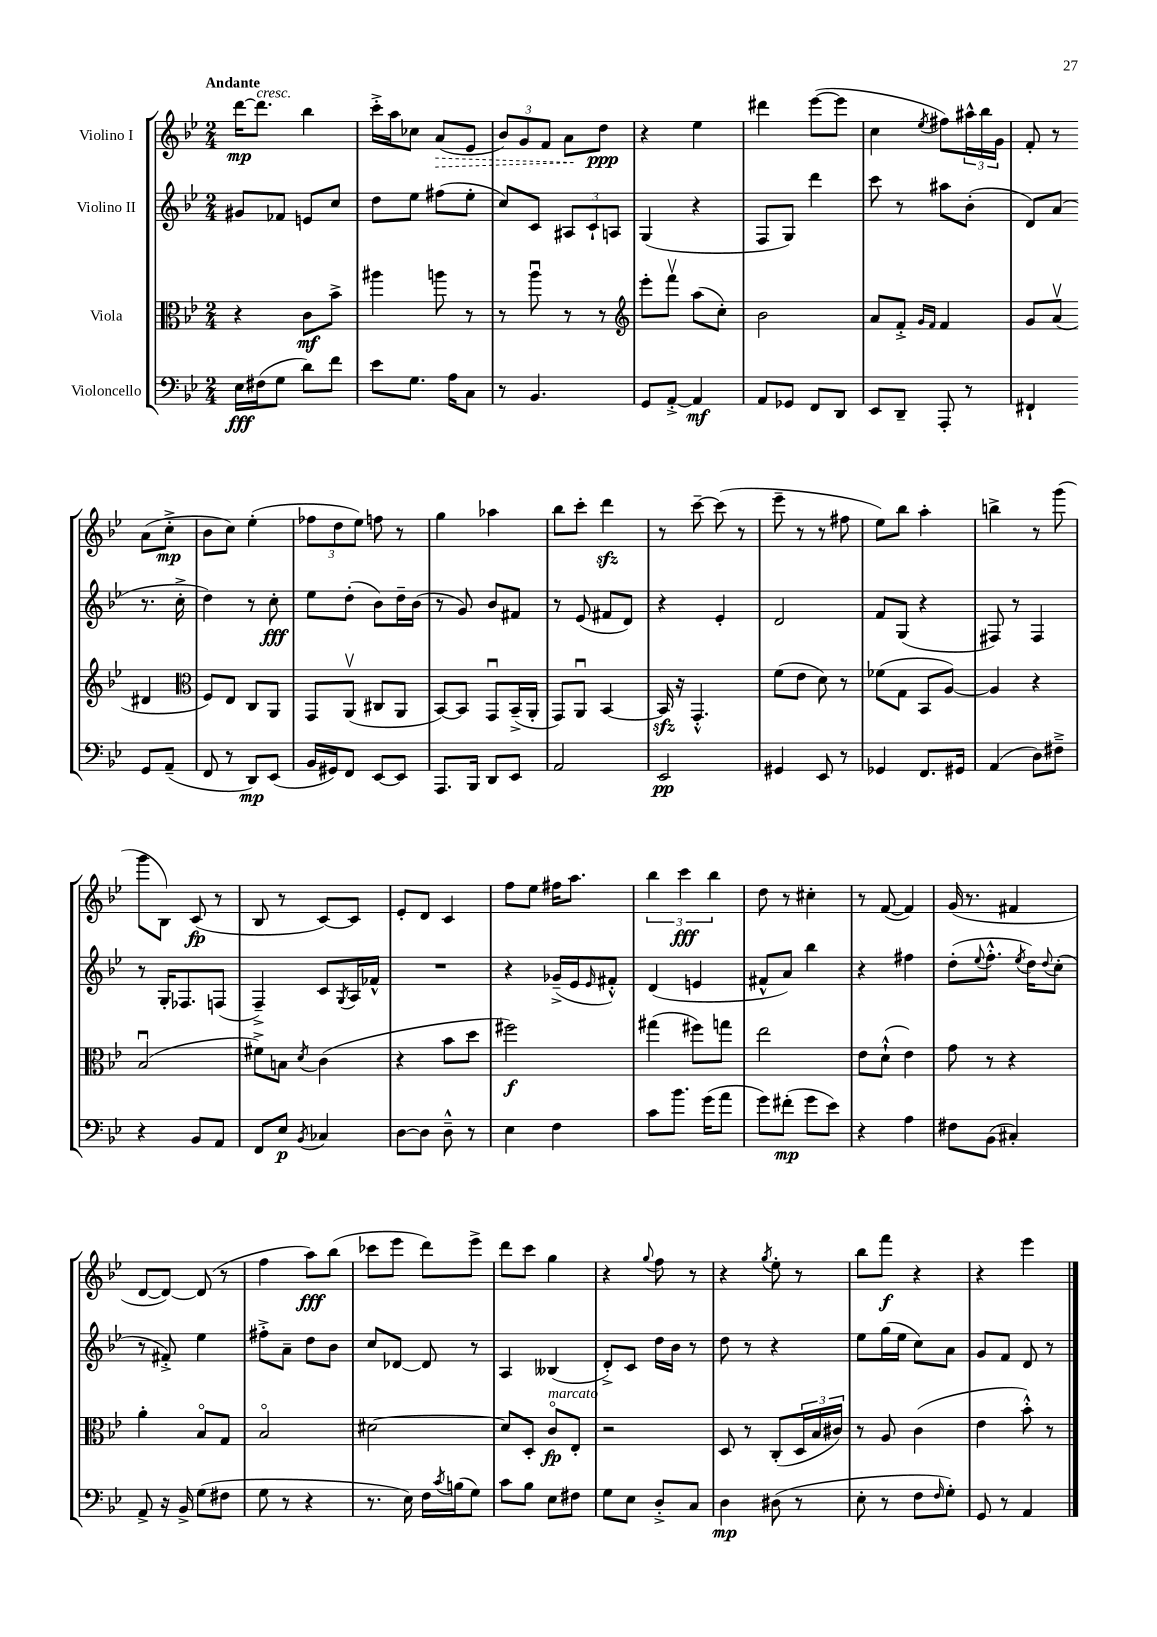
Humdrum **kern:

**kern	**kern	**kern	**kern
*staff4	*staff3	*staff2	*staff1
*clefF4	*clefC3	*clefG2	*clefG2
*k[b-e-]	*k[b-e-]	*k[b-e-]	*k[b-e-]
*M2/4	*M2/4	*M2/4	*M2/4
16E-	4r	8g#	[16ddd
(16F#	.	.	8.ddd]
8G	.	8f-	.
8d)	8c	8e	4bb-
8f	8b-^	8cc	.
=	=	=	=
8e-	4aa#	8dd	16ccc'^
.	.	.	16aa
8.G	.	8ee-	8cc-
.	8aa	(8ff#	(8a
16A	.	.	.
8C	8r	8ee-'	8e-
=	=	=	=
8r	8r	8cc)	12b-)
.	.	.	12g
4.BB-	8aau	8c	.
.	.	.	12f
.	8r	12A#	8a
.	.	12c`	.
.	8r	.	8dd
.	.	12A	.
=	=	=	=
*	*clefG2	*	*
8GG	8eee-'	(4G	4r
[8AA'^	8fffv	.	.
4AA]	(8aa	4r	4ee-
.	8cc')	.	.
=	=	=	=
8AA	2b-	8F	4ddd#
8GG-	.	8G)	.
8FF	.	4ddd	([8eee-
8DD	.	.	8eee-]
=	=	=	=
8EE-	8a	8ccc	4cc
8DD~	8f'^	8r	.
.	16qqg	.	.
.	16qqf	.	8qee-
8AAA'	4f	8aa#	8ff#)
8r	.	(8b-'	24aa#^^
.	.	.	24bb-
.	.	.	24g
=	=	=	=
4FF#`	8g	8d)	8f'
.	(8av	(8a	8r
8GG	4d#	8.r	(8a
(8AA~	.	.	8cc'^
.	.	16cc'^	.
=	=	=	=
*	*clefC3	*	*
8FF	8F)	4dd)	8b-
8r	8E-	.	8cc)
8DD)	8C	8r	(4ee-'
(8EE-	8AA	8cc'	.
=	=	=	=
16BB-	8GG	8ee-	12ff-
16GG#)	.	.	.
.	.	.	12dd
8FF	(8AAv	(8dd'	.
.	.	.	12ee-)
[8EE-	8C#	8b-)	8ff
8EE-]	8AA	16dd~	8r
.	.	(16b-	.
=	=	=	=
8.AAA	[8BB-)	8r	4gg
.	8BB-]	8g)	.
16BBB-	.	.	.
8DD	8GGu	8b-	4aa-
8EE-	(16BB-~^	8f#	.
.	16AA'	.	.
=	=	=	=
2AA	8GG)	8r	8bb-
.	8AAu	(8e-	8ccc'
.	[4BB-	8f#	4ddd
.	.	8d)	.
=	=	=	=
2EE-	16BB-]	4r	8r
.	16r	.	.
.	4.GG'^^	.	[8ccc~
.	.	4e-'	(8ccc]
.	.	.	8r
=	=	=	=
4GG#	(8f	2d	8eee-~
.	8e-	.	8r
8EE-	8d)	.	8r
8r	8r	.	8ff#
=	=	=	=
4GG-	(8f-	8f	8ee-)
.	8G	(8G	8bb-
8.FF	8BB-	4r	4aa'
.	[8A)	.	.
16GG#	.	.	.
=	=	=	=
(4AA	4A]	8F#)	4bb^
.	.	8r	.
8D)	4r	4F#	8r
8F#~^	.	.	(8ggg
=	=	=	=
4r	(2B-u	8r	8ggg
.	.	16G'	8B-)
.	.	8.F-	.
8BB-	.	.	(8c
8AA	.	(8F	8r
=	=	=	=
8FF	8f#^)	4F~^)	8B-
8E-	8B	.	8r
8qBB-	8qd	.	.
4C-	(4c	8c	[8c)
.	.	8qG	.
.	.	16A	8c]
.	.	16f-^^	.
=	=	=	=
[8D	4r	2r	8e-'
8D]	.	.	8d
8D~^^	8b-	.	4c
8r	8dd	.	.
=	=	=	=
4E-	2ff#)	4r	8ff
.	.	.	8ee-
4F	.	(16g-~^	16ff#
.	.	16e-	8.aa
.	.	16qqe-	.
.	.	8f#'^^)	.
=	=	=	=
8c	(4gg#	(4d	6bb-
8.b-	.	.	.
.	.	.	6ccc
.	8ff#)	4e	.
(16g	.	.	.
.	.	.	6bb-
8a	8gg	.	.
=	=	=	=
8g)	2ee-	8f#^^	8dd
(8f#'	.	8a)	8r
8g	.	4bb-	4cc#'
8e-)	.	.	.
=	=	=	=
4r	8e-	4r	8r
.	(8d`^^	.	([8f
4A	4e-)	4ff#	4f])
=	=	=	=
8F#	8g	(8dd'	(16g
.	.	.	8.r
.	.	8qqee-	.
(8BB-	8r	8.ff'^^	.
4C#')	4r	.	4f#
.	.	8qee-	.
.	.	16dd)	.
.	.	8qqdd	.
.	.	(8cc'	.
=	=	=	=
8AA^	4a'	8r	[8d
16r	.	8f#'^)	8d_)
16BB-^	.	.	.
(8G	8B-o	4ee-	(8d]
8F#	8G	.	8r
=	=	=	=
8G	2B-o	8ff#'^	4ff
8r	.	8a~	.
4r	.	8dd	8aa)
.	.	8b-	(8bb-
=	=	=	=
8.r	[2d#	8cc	8ccc-
.	.	[8d-	8eee-
16E-)	.	.	.
16F	.	8d-]	8ddd)
8qc	.	.	.
(16B	.	.	.
8G)	.	8r	8eee-^
=	=	=	=
8c	8d#]	4A	8ddd
8B-	8D'	.	8ccc
8E-	8co	(4B--	4gg
8F#	8E-'	.	.
=	=	=	=
8G	2r	8d'^)	4r
8E-	.	8c	.
.	.	.	8qqgg
8D'^	.	16dd	8ff
.	.	16b-	.
8C	.	8r	8r
=	=	=	=
4D	8D	8dd	4r
.	8r	8r	.
.	.	.	8qgg
(8D#	(8C'	4r	8ee-'
8r	24D	.	8r
.	24B-	.	.
.	24c#)	.	.
=	=	=	=
8E-'	8r	8ee-	8bb-
8r	8A	(16gg	8fff
.	.	16ee-	.
8F	(4c	8cc)	4r
16qqF	.	.	.
8G')	.	8a	.
=	=	=	=
8GG	4e-	8g	4r
8r	.	8f	.
4AA	8b-'^^)	8d	4eee-
.	8r	8r	.
==	==	==	==
*-	*-	*-	*-
